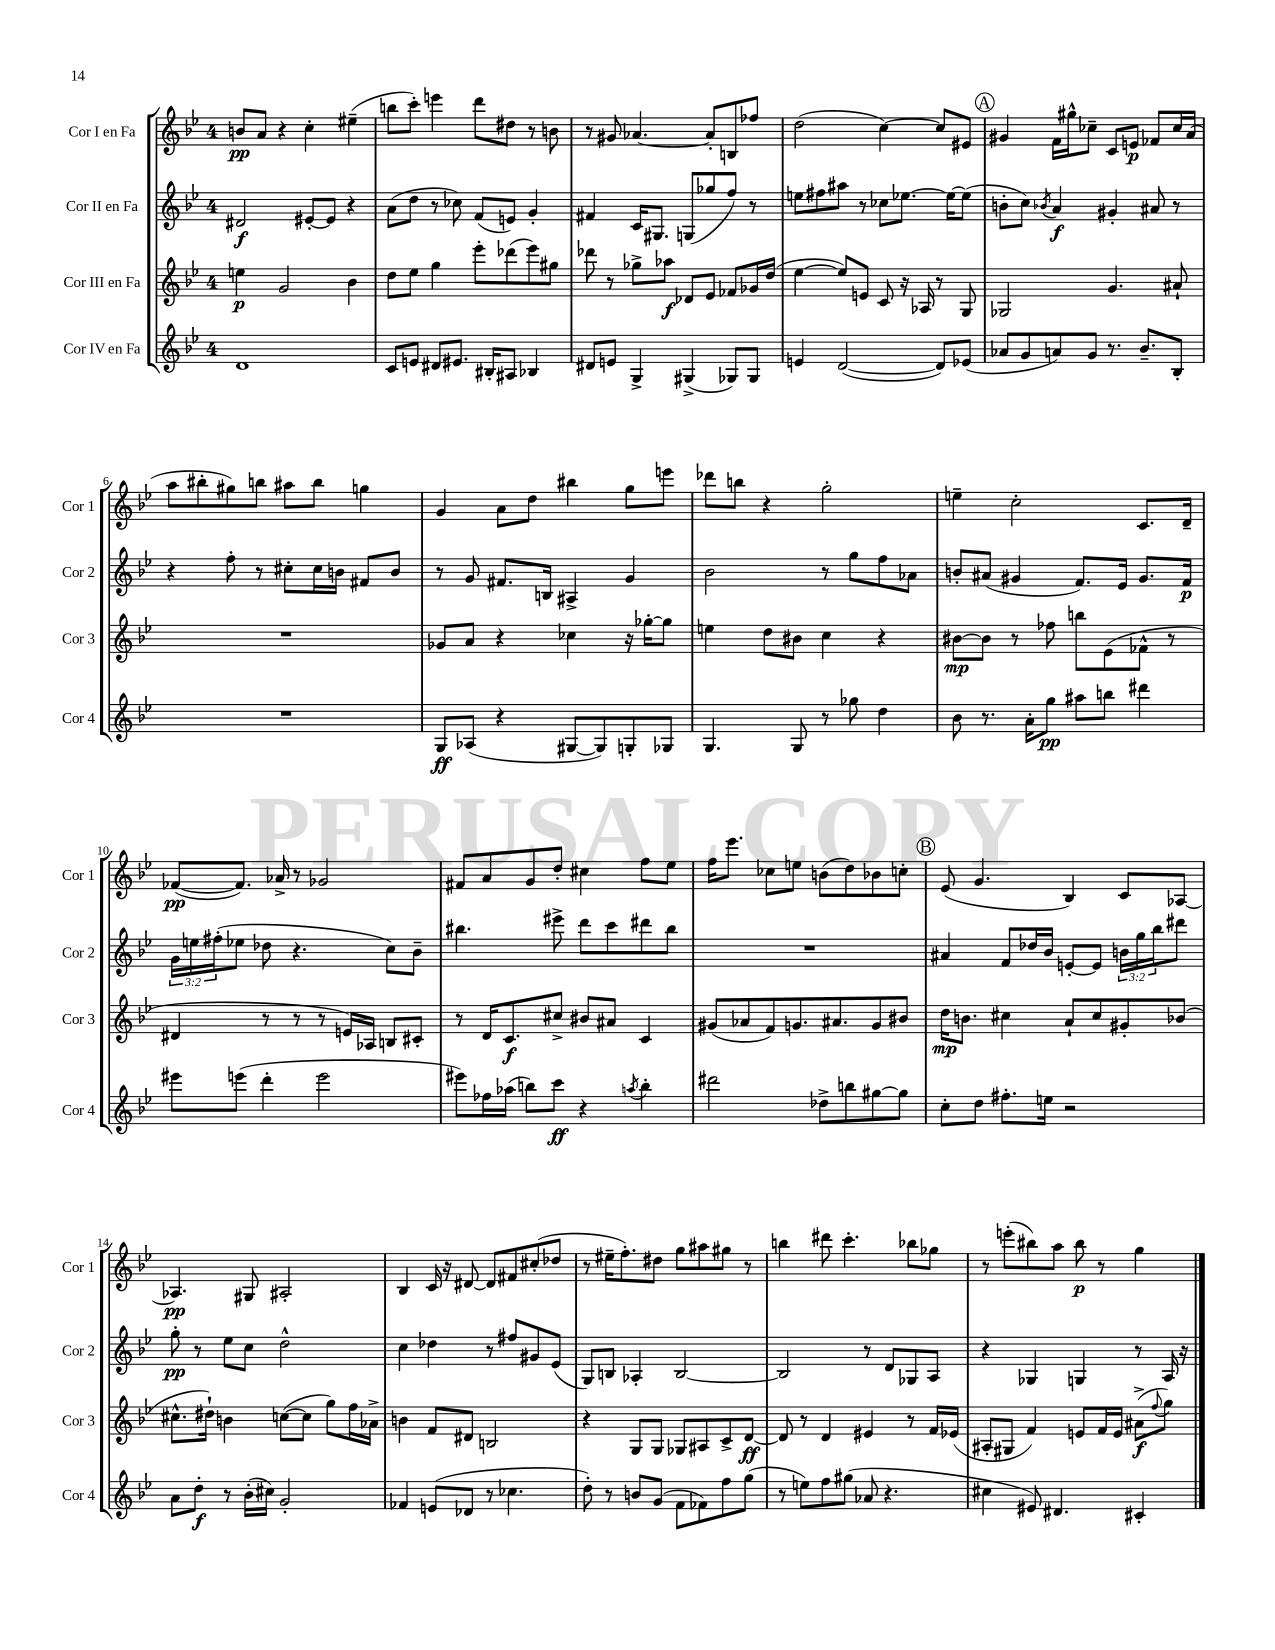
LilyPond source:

<<
\new StaffGroup <<
\new Staff = "s0" \with { instrumentName = "Cor I en Fa" shortInstrumentName = "Cor 1" } {
    \clef treble \key bes \major \once \override Staff.TimeSignature.style = #'single-digit \time 4/4
    b'8\pp a'8 r4 c''4-. eis''4--( |
    b''8 c'''8-.) e'''4 d'''8 dis''8 r8 b'8 |
    r8 gis'8 aes'4.~ aes'8-. b8 fes''8 |
    d''2( c''4~) c''8 eis'8 |
    \mark \markup { \circle "A" } gis'4 f'16 gis''16-^ ces''8-- c'8 e'8\p fes'8 ces''16 a'16( |
    a''8 bis''8-. gis''8) b''8 ais''8 b''8 g''4 |
    g'4 a'8 d''8 bis''4 g''8 e'''8 |
    des'''8 b''8 r4 g''2-. |
    e''4-- c''2-. c'8. d'16-- |
    fes'8~\pp( fes'8.) aes'16-> r8 ges'2 |
    fis'8 a'8 g'8 d''8-. cis''4 f''8 ees''8 |
    f''16 ees'''8. ces''8 e''8 b'8( d''8) bes'8 c''8-. |
    \mark \markup { \circle "B" } ees'8( g'4. bes4) c'8 aes8~ |
    aes4.\pp gis8 ais2-. |
    bes4 c'16 r16 dis'8~ dis'8 fis'8 cis''8-.( des''8 |
    r8 eis''16-- f''8.-.) dis''8 g''8 ais''8 gis''8 r8 |
    b''4 dis'''8 c'''4.-. bes''8 ges''8 |
    r8 e'''8-.( bis''8) a''8 bis''8\p r8 g''4 \bar "|." |
}
\new Staff = "s1" \with { instrumentName = "Cor II en Fa" shortInstrumentName = "Cor 2" } {
    \clef treble \key bes \major \once \override Staff.TimeSignature.style = #'single-digit \time 4/4 \override Staff.TupletNumber.text = #tuplet-number::calc-fraction-text
    dis'2\f eis'8~-. eis'8 r4 |
    a'8( d''8 r8 ces''8) f'8( e'8) g'4-. |
    fis'4 c'16 gis8. g8( ges''8 f''8) r8 |
    e''8 fis''8 ais''8 r8 ces''8 ees''8.~ ees''16~ ees''8( |
    \mark \markup { \circle "A" } b'8-. c''8) \acciaccatura { bes'8 } a'4\f gis'4-. ais'8 r8 |
    r4 f''8-. r8 cis''8-. cis''16 b'16 fis'8 b'8 |
    r8 g'8 fis'8. b16 ais4-> g'4 |
    bes'2 r8 g''8 f''8 aes'8 |
    b'8-. ais'8( gis'4 f'8.) ees'16 gis'8. f'16\p |
    \tuplet 3/2 { g'16 e''16 fis''16-.( } ees''8 des''8 r4. c''8) bes'8-- |
    bis''4. eis'''8-> d'''8 c'''8 dis'''8 bis''8 |
    R1 |
    \mark \markup { \circle "B" } ais'4 f'8 des''16 bes'16 e'8~-. e'8 \tuplet 3/2 { b'16 g''16 bes''16 } dis'''8 |
    g''8-.\pp r8 ees''8 c''8 d''2-^ |
    c''4 des''4 r8 fis''8 gis'8 ees'8( |
    g8) b8 aes4-. b2~ |
    b2 r8 d'8 ges8 a8 |
    r4 ges4 g4 r8 a16 r16 \bar "|." |
}
\new Staff = "s2" \with { instrumentName = "Cor III en Fa" shortInstrumentName = "Cor 3" } {
    \clef treble \key bes \major \once \override Staff.TimeSignature.style = #'single-digit \time 4/4
    e''4\p g'2 bes'4 |
    d''8 ees''8 g''4 ees'''8-. des'''8( ees'''8) gis''8 |
    des'''8 r8 ges''8-> aes''8\f des'8 ees'8 fes'8 ges'16 d''16( |
    ees''4~ ees''8) e'8 c'8 r16 aes16 r8 g8 |
    \mark \markup { \circle "A" } ges2 g'4. ais'8-! |
    R1 |
    ges'8 a'8 r4 ces''4 r16 ges''16~-. ges''8 |
    e''4 d''8 bis'8 c''4 r4 |
    bis'8~\mp bis'8 r8 fes''8 b''8 ees'8( fes'8-^ r8 |
    dis'4 r8 r8 r8 e'16) aes16 b8 cis'8-. |
    r8 d'16 c'8.\f cis''8-> bis'8 ais'8 c'4 |
    gis'8( aes'8 f'8) g'8. ais'8. g'8 bis'8 |
    \mark \markup { \circle "B" } d''16\mp b'8. cis''4 a'8-! cis''8 gis'8-. bes'8( |
    cis''8.-^ dis''16-!) b'4 c''8~( c''8 g''8) f''16 aes'16-> |
    b'4 f'8 dis'8 b2 |
    r4 g8 g8 ges8 ais8 c'8-> d'8~\ff |
    d'8 r8 d'4 eis'4 r8 f'16 ees'16( |
    ais8-. gis8 f'4) e'8 f'16 e'16 ais'8->\f( \appoggiatura { f''8 } g''8) \bar "|." |
}
\new Staff = "s3" \with { instrumentName = "Cor IV en Fa" shortInstrumentName = "Cor 4" } {
    \clef treble \key bes \major \once \override Staff.TimeSignature.style = #'single-digit \time 4/4
    d'1 |
    c'8 e'8 dis'8 eis'8. bis16-. ais8 bes4 |
    dis'8 e'8 g4-> gis4->( ges8) ges8 |
    e'4 d'2~( d'8) ees'8( |
    \mark \markup { \circle "A" } aes'8 g'8 a'8) g'8 r8. bes'8.-- bes8-. |
    R1 |
    g8\ff aes8( r4 gis8~ gis8) g8-. ges8 |
    g4. g8 r8 ges''8 d''4 |
    bes'8 r8. a'16-. g''8\pp ais''8 b''8 dis'''4 |
    eis'''8 e'''8( d'''4-. e'''2 |
    eis'''8) fes''16 aes''16( b''8) c'''8\ff r4 \acciaccatura { a''8 } b''4-. |
    dis'''2 des''8-> b''8 gis''8~ gis''8 |
    \mark \markup { \circle "B" } c''8-. d''8 fis''8.-. e''16 r2 |
    a'8 d''8-.\f r8 bes'16-.( cis''16) g'2-. |
    fes'4 e'8( des'8 r8 ces''4. |
    d''8-.) r8 b'8 g'8( f'8 fes'8) f''8 g''8( |
    r8 e''8) f''8 gis''8( aes'8 r4. |
    cis''4 eis'8) dis'4. cis'4-. \bar "|." |
}
>>
>>
